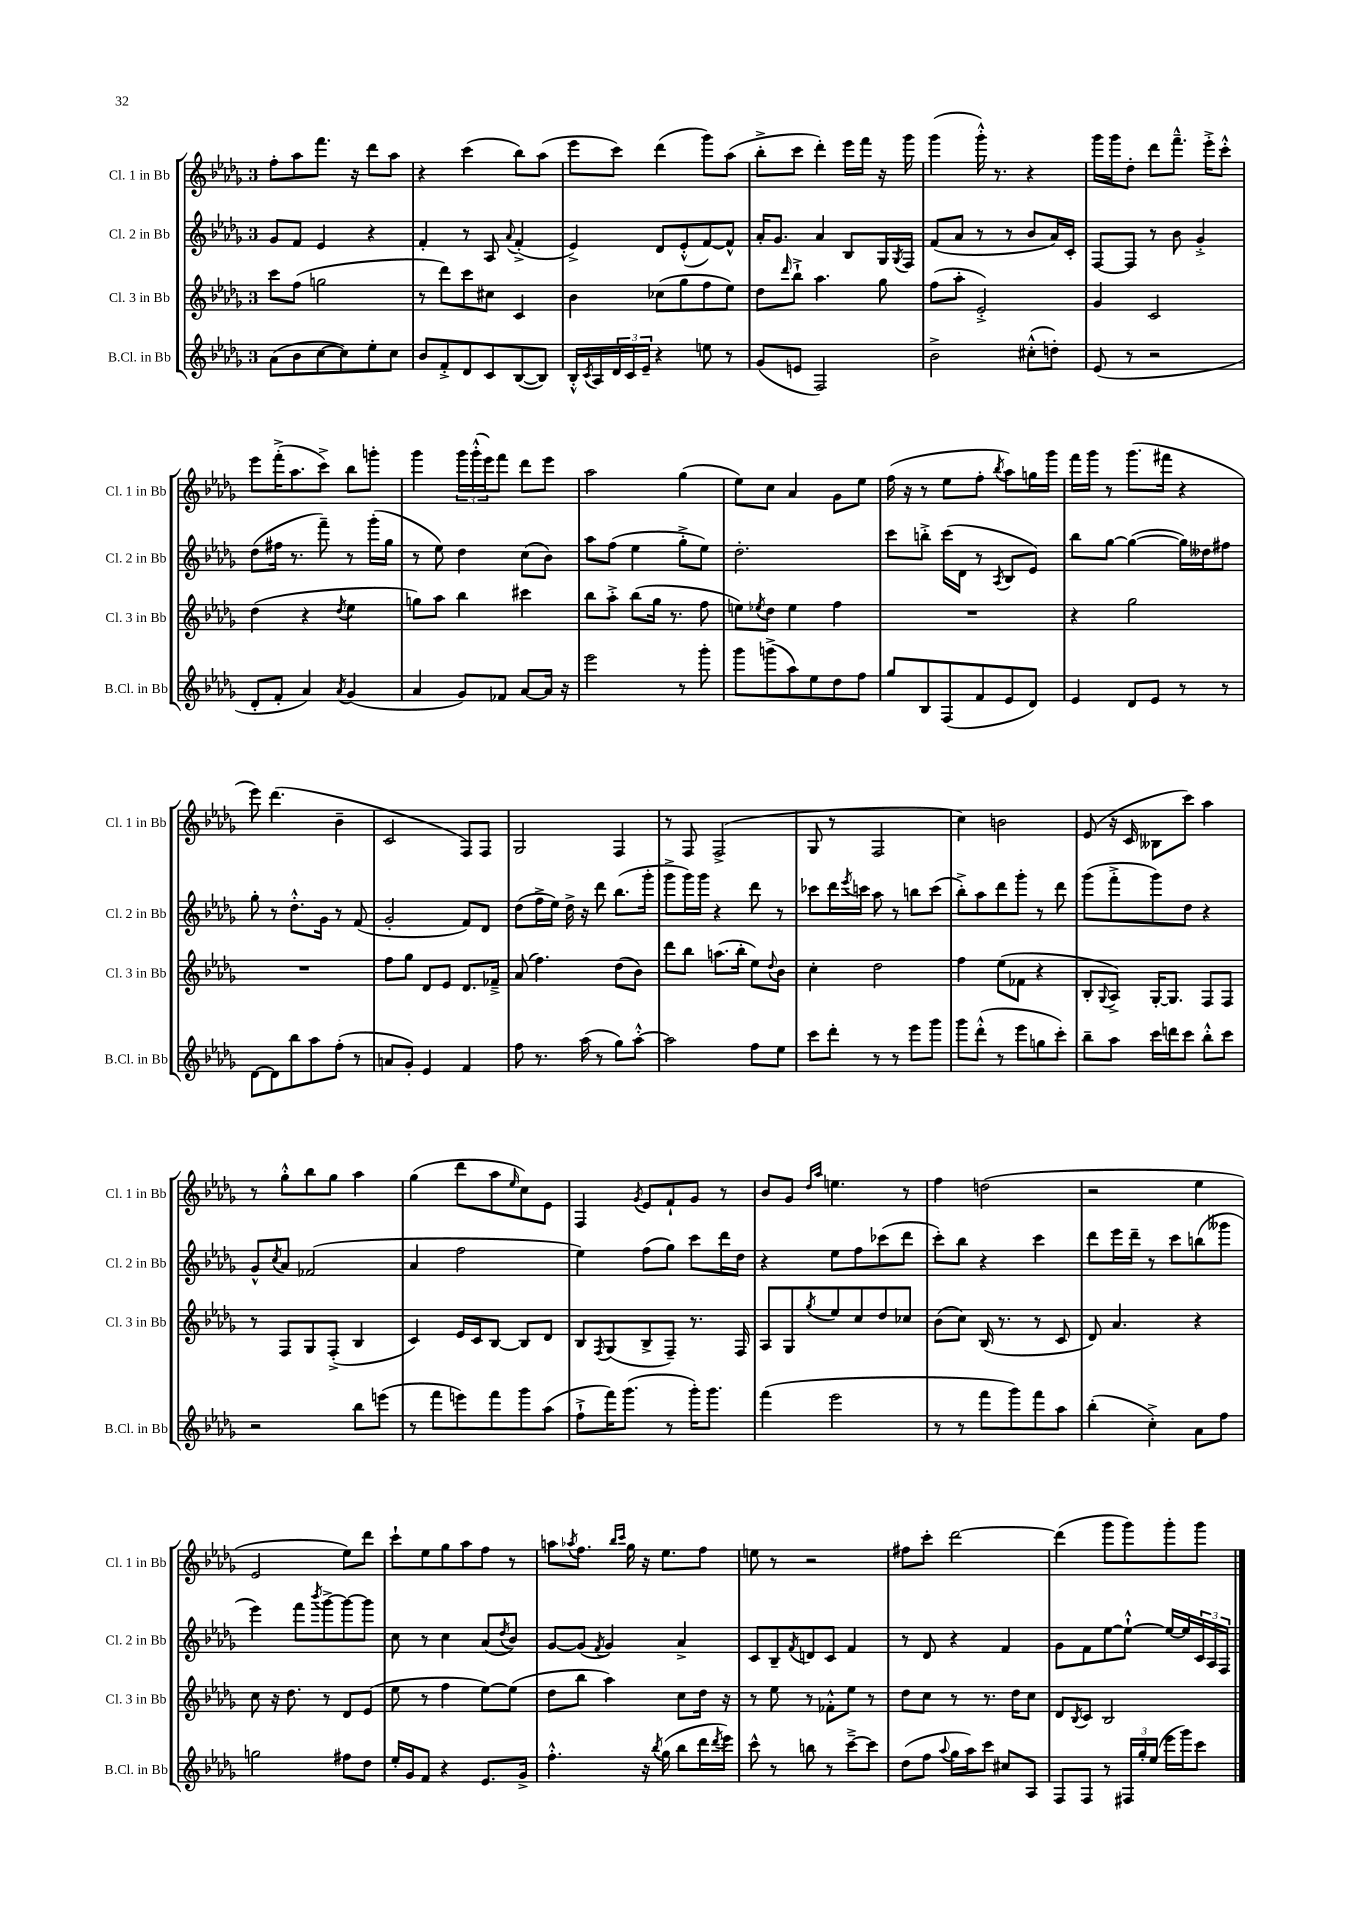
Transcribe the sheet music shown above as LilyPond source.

<<
\new StaffGroup <<
\new Staff = "s0" \with { instrumentName = "Cl. 1 in Bb" shortInstrumentName = "Cl. 1 in Bb" } {
    \clef treble \key des \major \once \override Staff.TimeSignature.style = #'single-digit \time 3/4
    f''8-. aes''8 f'''8. r16 des'''8 aes''8 |
    r4 c'''4( bes''8) aes''8( |
    ees'''8 c'''8) des'''4( ges'''8) aes''8( |
    bes''8-.-> c'''8 des'''4-.) ees'''16 f'''16 r16 ges'''16 |
    ges'''4( ges'''16-.-^) r8. r4 |
    ges'''16 ges'''16 des''8-. des'''8 f'''8.---^ ees'''16-.-> c'''8-.-^ |
    ees'''8 f'''16-.->( aes''8. c'''8->) bes''8 g'''8-. |
    ges'''4 \tuplet 3/2 { ges'''16 ges'''16-.-^( ees'''16) } f'''8 des'''8 ees'''8 |
    aes''2 ges''4( |
    ees''8) c''8 aes'4 ges'8 ees''8 |
    f''16( r16 r8 ees''8 f''8-. \acciaccatura { bes''8 } aes''8) g''16 ges'''16 |
    f'''16 ges'''16 r8 ges'''8.( fis'''16 r4 |
    ees'''8) des'''4.( bes'4-- |
    c'2 f8) f8 |
    ges2 f4 |
    r8 f8 f2->( |
    ges8 r8 f2 |
    c''4) b'2 |
    ees'8( r16 c'16 beses8 c'''8) aes''4 |
    r8 ges''8-.-^ bes''8 ges''8 aes''4 |
    ges''4( des'''8 aes''8 \grace { ees''16 } c''8) ees'8 |
    f4 \acciaccatura { ges'8 } ees'8 f'8-! ges'8 r8 |
    bes'8 ges'8 \grace { des''16 aes''16 } e''4. r8 |
    f''4 d''2( |
    r2 ees''4 |
    ees'2 ees''8) des'''8 |
    c'''8-! ees''8 ges''8 aes''8 f''8 r8 |
    a''8 \acciaccatura { aes''8 } f''8. \grace { bes''16 c'''16 } ges''16 r16 ees''8. f''8 |
    e''8 r8 r2 |
    fis''8 c'''8-. des'''2~ |
    des'''4( ges'''8 ges'''8) ges'''8-. ges'''8 \bar "|." |
}
\new Staff = "s1" \with { instrumentName = "Cl. 2 in Bb" shortInstrumentName = "Cl. 2 in Bb" } {
    \clef treble \key des \major \once \override Staff.TimeSignature.style = #'single-digit \time 3/4
    ges'8 f'8 ees'4 r4 |
    f'4-. r8 aes8 \appoggiatura { aes'8 } f'4-.->( |
    ees'4->) des'8 ees'8-.-^( f'8~) f'8-^ |
    aes'16-. ges'8. aes'4 bes8 ges16 \acciaccatura { ges8 } f16 |
    f'8( aes'8 r8 r8 bes'8 aes'16) c'16-. |
    f8~ f8 r8 bes'8 ges'4-.-> |
    des''8( fis''16 r8. f'''8--) r8 ges'''16-.( ges''16 |
    r8 ees''8) des''4 c''8( bes'8) |
    aes''8 f''8( ees''4 ges''8-.-> ees''8) |
    des''2.-. |
    c'''8 b''8-.-> c'''16( des'16 r8 \acciaccatura { aes8 } bes8 ees'8) |
    bes''8 ges''8~ ges''4~( ges''16) deses''16 fis''8 |
    ges''8-. r8 des''8.-.-^ ges'16 r8 f'8( |
    ges'2-. f'8) des'8 |
    des''8( f''16-> ees''16) des''16-> r16 des'''8 bes''8.( ges'''16-. |
    ges'''8-> ges'''16) ges'''16 r4 des'''8 r8 |
    ces'''8 des'''16 \acciaccatura { ees'''8 } c'''16 aes''8 r8 b''8 c'''8( |
    bes''8-.->) aes''8 des'''8 ges'''8-. r8 des'''8 |
    ges'''8( f'''8-.-> ges'''8) des''8 r4 |
    ges'8-^ \acciaccatura { c''8 } aes'8 fes'2( |
    aes'4 f''2 |
    ees''4) f''8( ges''8) c'''8 des'''16 des''16 |
    r4 ees''8 f''8 ces'''8( des'''8 |
    c'''8-.) bes''8 r4 c'''4 |
    des'''8 ees'''16 des'''16-- r8 c'''8 b''8( geses'''8 |
    ees'''4) f'''8 \acciaccatura { bes'''8 } ges'''8~-> ges'''8~ ges'''8 |
    c''8 r8 c''4 aes'8( \acciaccatura { des''8 } bes'8) |
    ges'8~ ges'8( \acciaccatura { f'8 } ges'4) aes'4-> |
    c'8 bes8-- \acciaccatura { f'8 } d'8 c'8 f'4 |
    r8 des'8 r4 f'4 |
    ges'8 f'8 ees''8~ ees''8~-!-^ ees''16~ ees''16 \tuplet 3/2 { c'16 aes16 f16 } \bar "|." |
}
\new Staff = "s2" \with { instrumentName = "Cl. 3 in Bb" shortInstrumentName = "Cl. 3 in Bb" } {
    \clef treble \key des \major \once \override Staff.TimeSignature.style = #'single-digit \time 3/4
    c'''8 f''8( g''2 |
    r8 des'''8) c'''8 cis''8 c'4 |
    bes'4 ces''8( ges''8 f''8 ees''8) |
    des''8 \grace { des'''16 } bes''8-!-> aes''4. ges''8 |
    f''8( aes''8-. ees'2-.->) |
    ges'4 c'2 |
    des''4( r4 \acciaccatura { des''8 } ees''4 |
    g''8) aes''8 bes''4 cis'''4 |
    bes''8 aes''8-.-> bes''8( ges''16 r8. f''8 |
    e''8) \acciaccatura { ees''8 } des''8 ees''4 f''4 |
    R2. |
    r4 ges''2 |
    R2. |
    f''8 ges''8 des'8 ees'8 des'8. fes'16---> |
    aes'8( f''4.) des''8( bes'8) |
    des'''8 bes''8 a''8.( bes''16-. ees''8) \appoggiatura { des''8 } bes'8 |
    c''4-. des''2 |
    f''4 ees''8( fes'8 r4 |
    bes8-. \appoggiatura { ges8 } aes8->) ges16~-. ges8. f8 f8 |
    r8 f8 ges8 f8-.->( bes4 |
    c'4) ees'16 c'16 bes8~ bes8 des'8 |
    bes8 \acciaccatura { f8 } ges8( bes8-> f8--) r8. f16 |
    aes8 ges8 \acciaccatura { ges''8 } ees''8 c''8 des''8 ces''8 |
    bes'8( c''8) bes16( r8. r8 c'8 |
    des'8) aes'4. r4 |
    c''8 r16 des''8. r8 des'8 ees'8( |
    ees''8 r8 f''4 ees''8~) ees''8( |
    des''8 bes''8 aes''4) c''8 des''16 r16 |
    r8 ees''8 r8 fes'8-.-^ ees''8 r8 |
    des''8 c''8 r8 r8. des''16 c''8 |
    des'8 \acciaccatura { bes8 } c'8 bes2 \bar "|." |
}
\new Staff = "s3" \with { instrumentName = "B.Cl. in Bb" shortInstrumentName = "B.Cl. in Bb" } {
    \clef treble \key des \major \once \override Staff.TimeSignature.style = #'single-digit \time 3/4
    aes'8( bes'8 c''8~ c''8) ees''8-. c''8 |
    bes'8 f'8-.-> des'8 c'8 bes8~( bes8) |
    bes16-.-^ \acciaccatura { c'8 } aes16 \tuplet 3/2 { des'16 c'16 ees'16-- } r4 e''8 r8 |
    ges'8( e'8 f2) |
    bes'2-> cis''8-.-^( d''8-.) |
    ees'8( r8 r2 |
    des'8-. f'8-. aes'4) \acciaccatura { aes'8 } ges'4( |
    aes'4 ges'8) fes'8 aes'8~ aes'16 r16 |
    ees'''2 r8 ges'''8-. |
    ges'''8 g'''8->( aes''8) ees''8 des''8 f''8 |
    ges''8 bes8 f8( f'8 ees'8 des'8) |
    ees'4 des'8 ees'8 r8 r8 |
    des'8~ des'8 bes''8 aes''8 f''8-.( r8 |
    a'8 ges'8-.) ees'4 f'4 |
    f''8 r8. aes''16( r8 ges''8) aes''8~-.-^ |
    aes''2 f''8 ees''8 |
    c'''8 des'''8-. r8 r8 ees'''8 ges'''8 |
    ges'''8 des'''8-.-^( r8 ees'''8 g''8 c'''8-.) |
    bes''8-- aes''8 c'''16 d'''16 c'''8 bes''8-.-^ c'''8 |
    r2 bes''8 e'''8( |
    r8 f'''8 e'''8) f'''8 ges'''8 aes''8( |
    f''8-!-> f'''16) ges'''8.( r8 ges'''16-.) ges'''8. |
    f'''4( ees'''2 |
    r8 r8 f'''8 ges'''8) f'''8 aes''8 |
    bes''4-.( c''4-.->) aes'8 f''8 |
    g''2 fis''8 des''8 |
    ees''16-. ges'16 f'8 r4 ees'8. ges'16-> |
    f''4.-.-^ r16 \acciaccatura { bes''8 } ges''16( bes''8 des'''16 \acciaccatura { des'''8 } ees'''16) |
    c'''8-^ r8 b''8 r8 c'''8~---> c'''8 |
    des''8( f''8 \appoggiatura { aes''8 } ges''16 aes''16) c'''8 cis''8 aes8 |
    f8 f8 r8 \tuplet 3/2 { fis16 ges''16-. ees''16( } ees'''16 ges'''16) c'''8 \bar "|." |
}
>>
>>
\layout { \context { \Score \remove "Bar_number_engraver" } }
